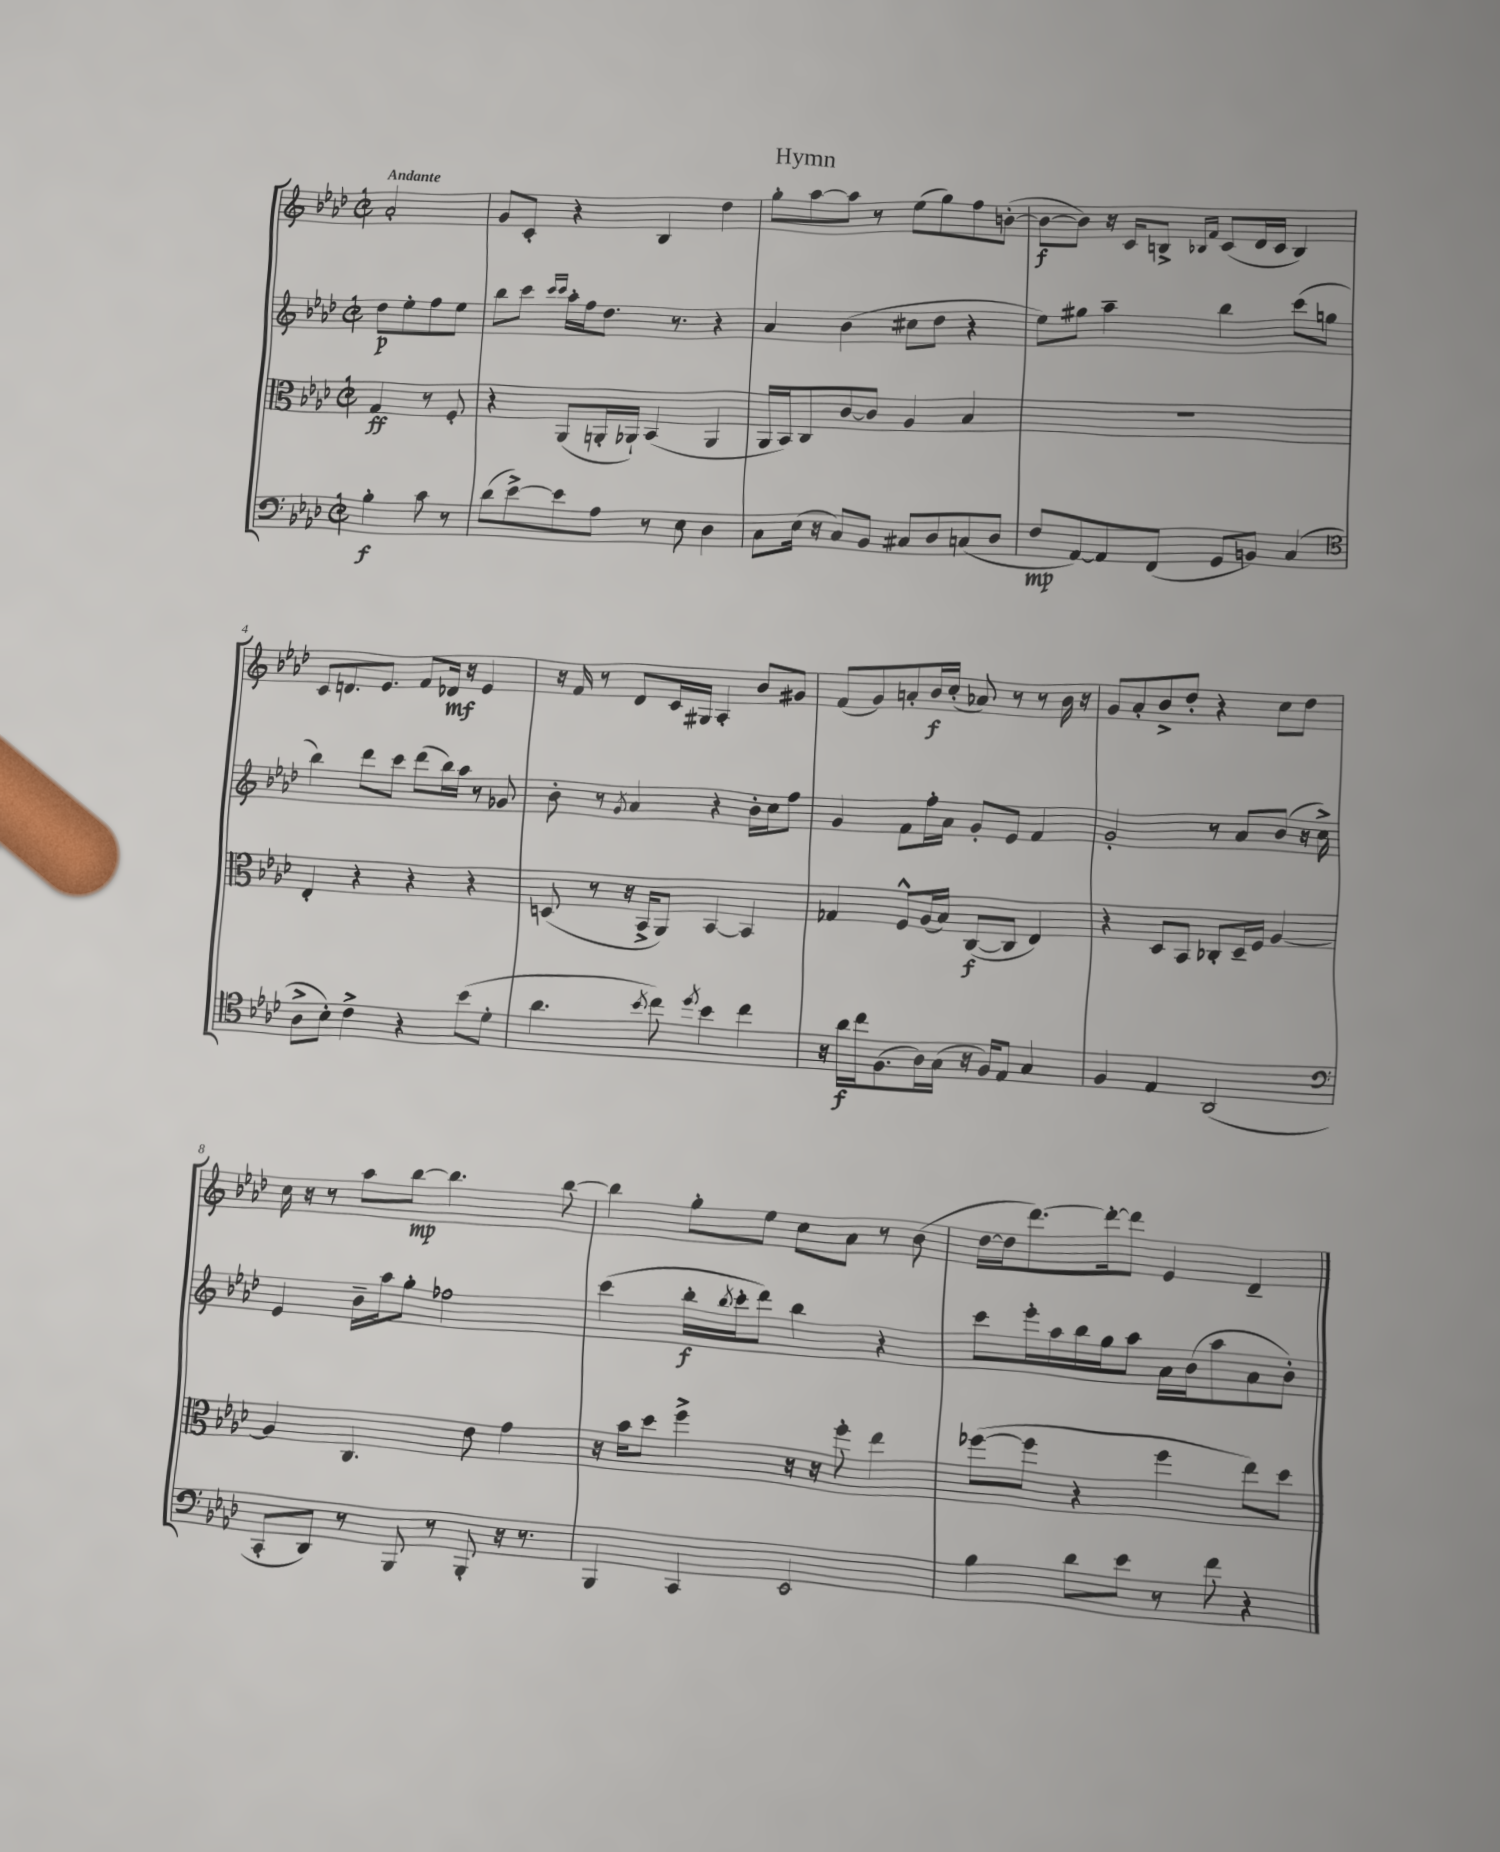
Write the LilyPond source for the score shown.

\header { title = "Hymn" }
<<
\new StaffGroup <<
\new Staff = "s0" {
    \clef treble \key aes \major \defaultTimeSignature \time 2/2 \partial 2 \tempo "Andante"
    aes'2-. |
    g'8 c'8-. r4 bes4 des''4 |
    g''8-. aes''8~ aes''8 r8 ees''8( g''8) f''8 b'8~-.( |
    b'8~\f b'8) r16 c'16 b8-> \grace { bes16 f'16 } c'8( des'16 c'16 bes4) |
    c'8 d'8. ees'8. f'8 des'16\mf r16 ees'4 |
    r16 f'16 r8 des'8 c'16 gis16 aes4-. bes'8 gis'8 |
    f'8( g'8) a'8-. bes'16\f c''16-.( aes'8) r8 r8 bes'16 r16 |
    g'8 aes'8-. bes'8-> des''8-. r4 c''8 des''8 |
    c''16 r16 r8 aes''8 bes''8~\mp bes''4. bes''8~ |
    bes''4 g''8-. ees''8 c''8 aes'8 r8 bes'8( |
    des''16~ des''16 des'''8.~) des'''16~-. des'''8 ees'4 des'4-- \bar "|." |
}
\new Staff = "s1" {
    \clef treble \key aes \major \defaultTimeSignature \time 2/2 \partial 2
    des''8\p ees''8-. f''8 ees''8 |
    bes''8 c'''8 \grace { c'''16 c'''16 } aes''16-. f''16 des''8. r8. r4 |
    aes'4 bes'4( cis''8 des''8 r4 |
    ees''8) gis''8 aes''4-- bes''4 c'''8( g''8 |
    bes''4) des'''8 c'''8 des'''8( bes''16) aes''16 r8 ges'8 |
    bes'8-. r8 \acciaccatura { g'8 } aes'4 r4 bes'16-. c''16 f''8 |
    g'4 f'8 f''16-. aes'16 g'8-. ees'8 f'4 |
    g'2-. r8 aes'8 bes'8( r16 c''16->) |
    ees'4 bes'16-- aes''16 g''8-. fes''2 |
    c'''4( bes''16-.\f \acciaccatura { bes''8 } c'''16-. des'''8) bes''4 r4 |
    c'''8 ees'''16-. aes''16 bes''16 g''16 aes''8 aes'16 bes'16( aes''8 aes'8 bes'8-.) \bar "|." |
}
\new Staff = "s2" {
    \clef alto \key aes \major \defaultTimeSignature \time 2/2 \partial 2
    g4\ff r8 f8-. |
    r4 aes,8( a,16-. aes,16-!) bes,4( aes,4 |
    aes,16 bes,16) c8 c'8~ c'8 aes4 bes4 |
    r1 |
    ees4-. r4 r4 r4 |
    d8( r8 r16 bes,16-> aes,8) bes,4~ bes,4 |
    ges4 f8-^ aes16( bes16) c8~\f( c8 ees4) |
    r4 des8 bes,8 ces8-. des16-- f16 aes4~ |
    aes4 c4. ees'8 g'4 |
    r16 bes'16 des''8 f''4-> r16 r16 f''8-. ees''4 |
    fes''8~( fes''8 r4 fes''4 ees''8) des''8 \bar "|." |
}
\new Staff = "s3" {
    \clef bass \key aes \major \defaultTimeSignature \time 2/2 \partial 2
    bes4-.\f c'8 r8 |
    des'8( ees'8~->) ees'8 aes8 r8 ees8 des4 |
    c8 ees16( r16 c8) bes,8 cis8 des8 c8( des8 |
    f8\mp aes,8~) aes,8 f,8( g,8 b,8) c4( |
    \clef tenor aes8-> bes8-.) c'4-> r4 bes'8( des'8-. |
    aes'4. \acciaccatura { bes'8 } c''8) \acciaccatura { des''8 } bes'4 c''4 |
    r16 aes'16\f c''16 f8.( aes16) g16( r16 f16) ees8 g4 |
    f4 ees4 aes,2( |
    \clef bass c,8-. des,8) r8 bes,,8 r8 bes,,8-. r16 r8. |
    bes,,4 c,4 ees,2 |
    bes4 des'8 ees'8 r8 f'8 r4 \bar "|." |
}
>>
>>
